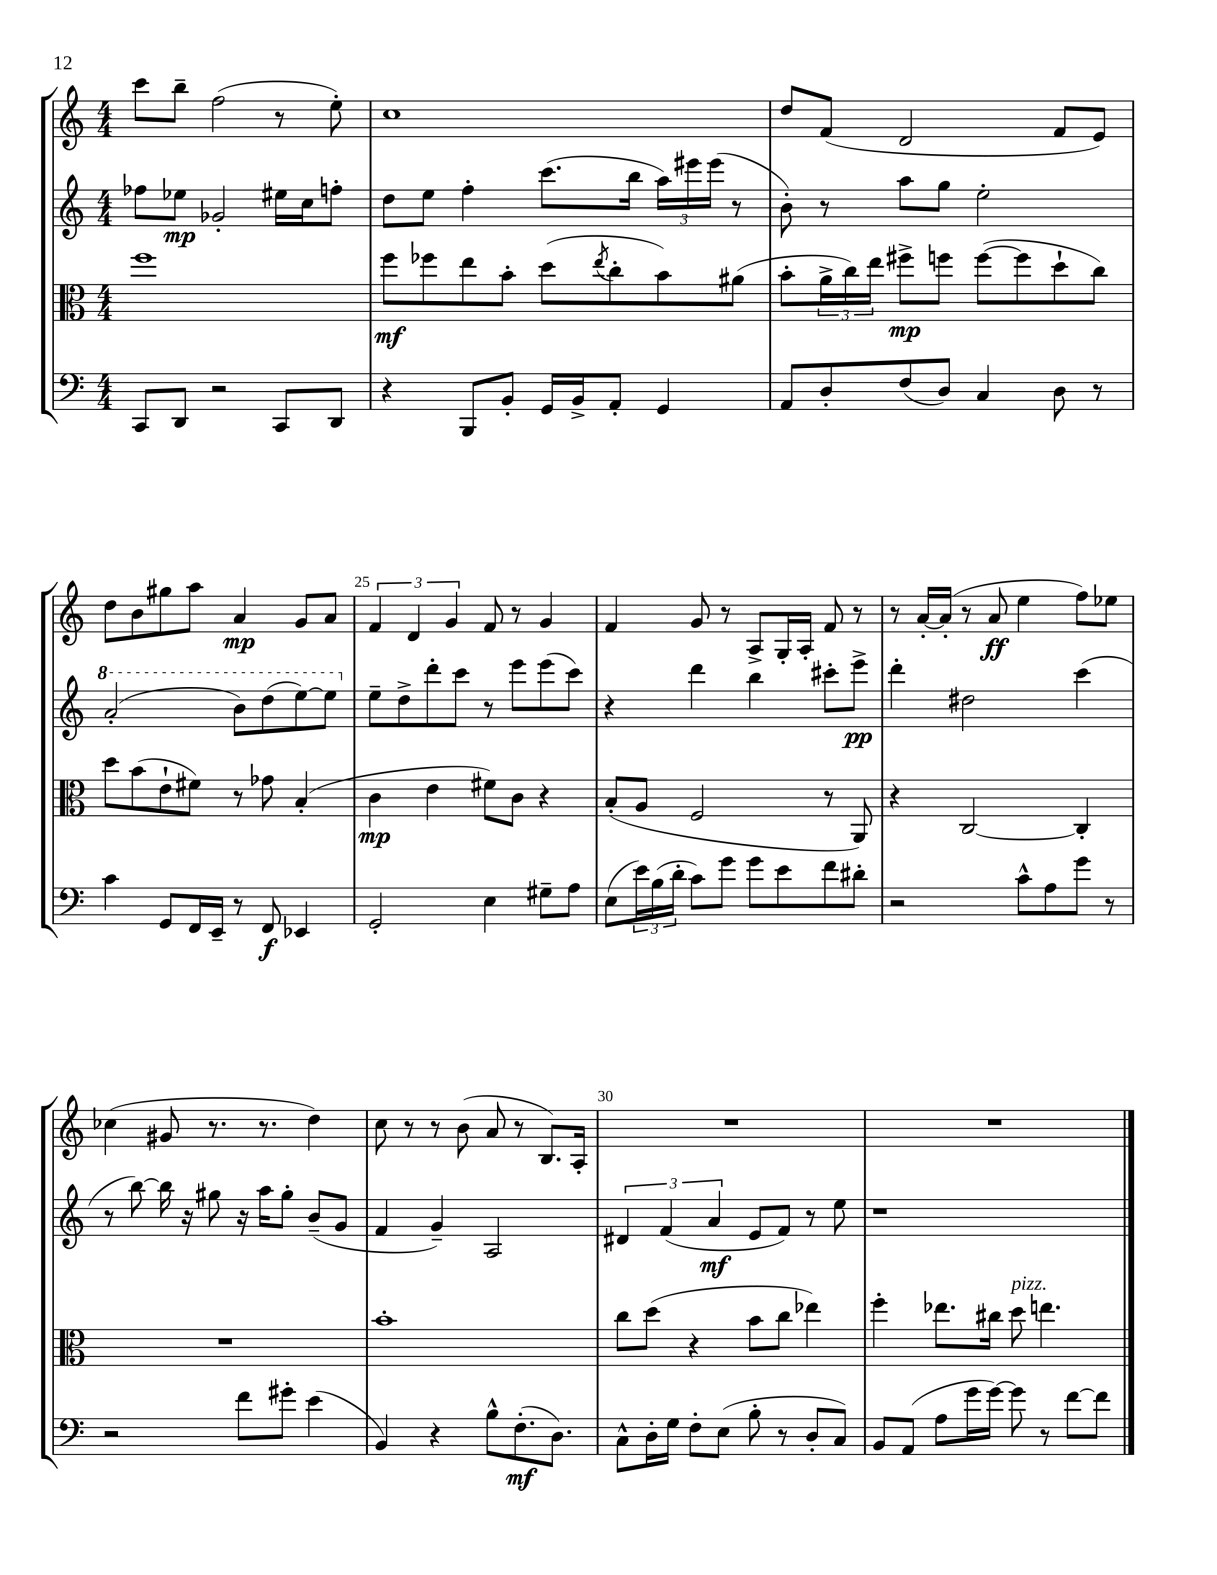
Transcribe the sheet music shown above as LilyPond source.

<<
\new StaffGroup <<
\new Staff = "s0" {
    \clef treble \key c \major \numericTimeSignature \time 4/4
    c'''8 b''8-- f''2( r8 e''8-.) |
    c''1 |
    d''8 f'8( d'2 f'8 e'8) |
    d''8 b'8 gis''8 a''8 a'4\mp g'8 a'8 |
    \tuplet 3/2 { f'4 d'4 g'4 } f'8 r8 g'4 |
    f'4 g'8 r8 a8-> g16-. a16-. f'8 r8 |
    r8 a'16~-. a'16-.( r8 a'8\ff e''4 f''8) ees''8 |
    ces''4( gis'8 r8. r8. d''4) |
    c''8 r8 r8 b'8( a'8 r8 b8.) a16-. |
    R1 |
    R1 \bar "|." |
}
\new Staff = "s1" {
    \clef treble \key c \major \numericTimeSignature \time 4/4
    fes''8 ees''8\mp ges'2-. eis''16 c''16 f''8-. |
    d''8 e''8 f''4-. c'''8.( b''16 \tuplet 3/2 { a''16) eis'''16 eis'''16( } r8 |
    b'8-.) r8 a''8 g''8 e''2-. |
    \ottava #1 a''2-.( b''8) d'''8( e'''8~) e'''8 \ottava #0 |
    e''8-- d''8-> d'''8-. c'''8 r8 e'''8 e'''8( c'''8) |
    r4 d'''4 b''4 cis'''8-. e'''8->\pp |
    d'''4-. dis''2 c'''4( |
    r8 b''8~) b''16 r16 gis''8 r16 a''16 gis''8-. b'8--( g'8 |
    f'4 g'4--) a2 |
    \tuplet 3/2 { dis'4 f'4( a'4\mf } e'8 f'8) r8 e''8 |
    r1 \bar "|." |
}
\new Staff = "s2" {
    \clef alto \key c \major \numericTimeSignature \time 4/4
    f''1 |
    f''8\mf fes''8 e''8 b'8-. d''8( \acciaccatura { e''8 } c''8-. b'8) ais'8( |
    b'8-. \tuplet 3/2 { a'16-> c''16) e''16 } fis''8->\mp f''8 f''8~( f''8 d''8-! c''8) |
    d''8 b'8( e'8-! fis'8) r8 ges'8 b4-.( |
    c'4\mp e'4 fis'8) c'8 r4 |
    b8-.( a8 f2 r8 a,8) |
    r4 c2~ c4-. |
    R1 |
    b'1-. |
    c''8 d''8( r4 b'8 c''8 ees''4) |
    f''4-. ees''8. cis''16 d''8^\markup { \italic "pizz." } e''4. \bar "|." |
}
\new Staff = "s3" {
    \clef bass \key c \major \numericTimeSignature \time 4/4
    c,8 d,8 r2 c,8 d,8 |
    r4 b,,8 b,8-. g,16 b,16-> a,8-. g,4 |
    a,8 d8-. f8( d8) c4 d8 r8 |
    c'4 g,8 f,16 e,16-- r8 f,8\f ees,4 |
    g,2-. e4 gis8-- a8 |
    e8( \tuplet 3/2 { e'16) b16( d'16-. } c'8) g'8 g'8 e'8 f'8 dis'8-. |
    r2 c'8-^ a8 g'8 r8 |
    r2 f'8 gis'8-. e'4( |
    b,4) r4 b8-^ f8.-.\mf( d8.) |
    c8-^ d16-. g16 f8-. e8( b8-. r8 d8-. c8) |
    b,8 a,8( a8 g'16 g'16~) g'8 r8 f'8~ f'8 \bar "|." |
}
>>
>>
\layout { \context { \Score currentBarNumber = #21 \override BarNumber.break-visibility = ##(#f #t #t) barNumberVisibility = #(every-nth-bar-number-visible 5) } }
